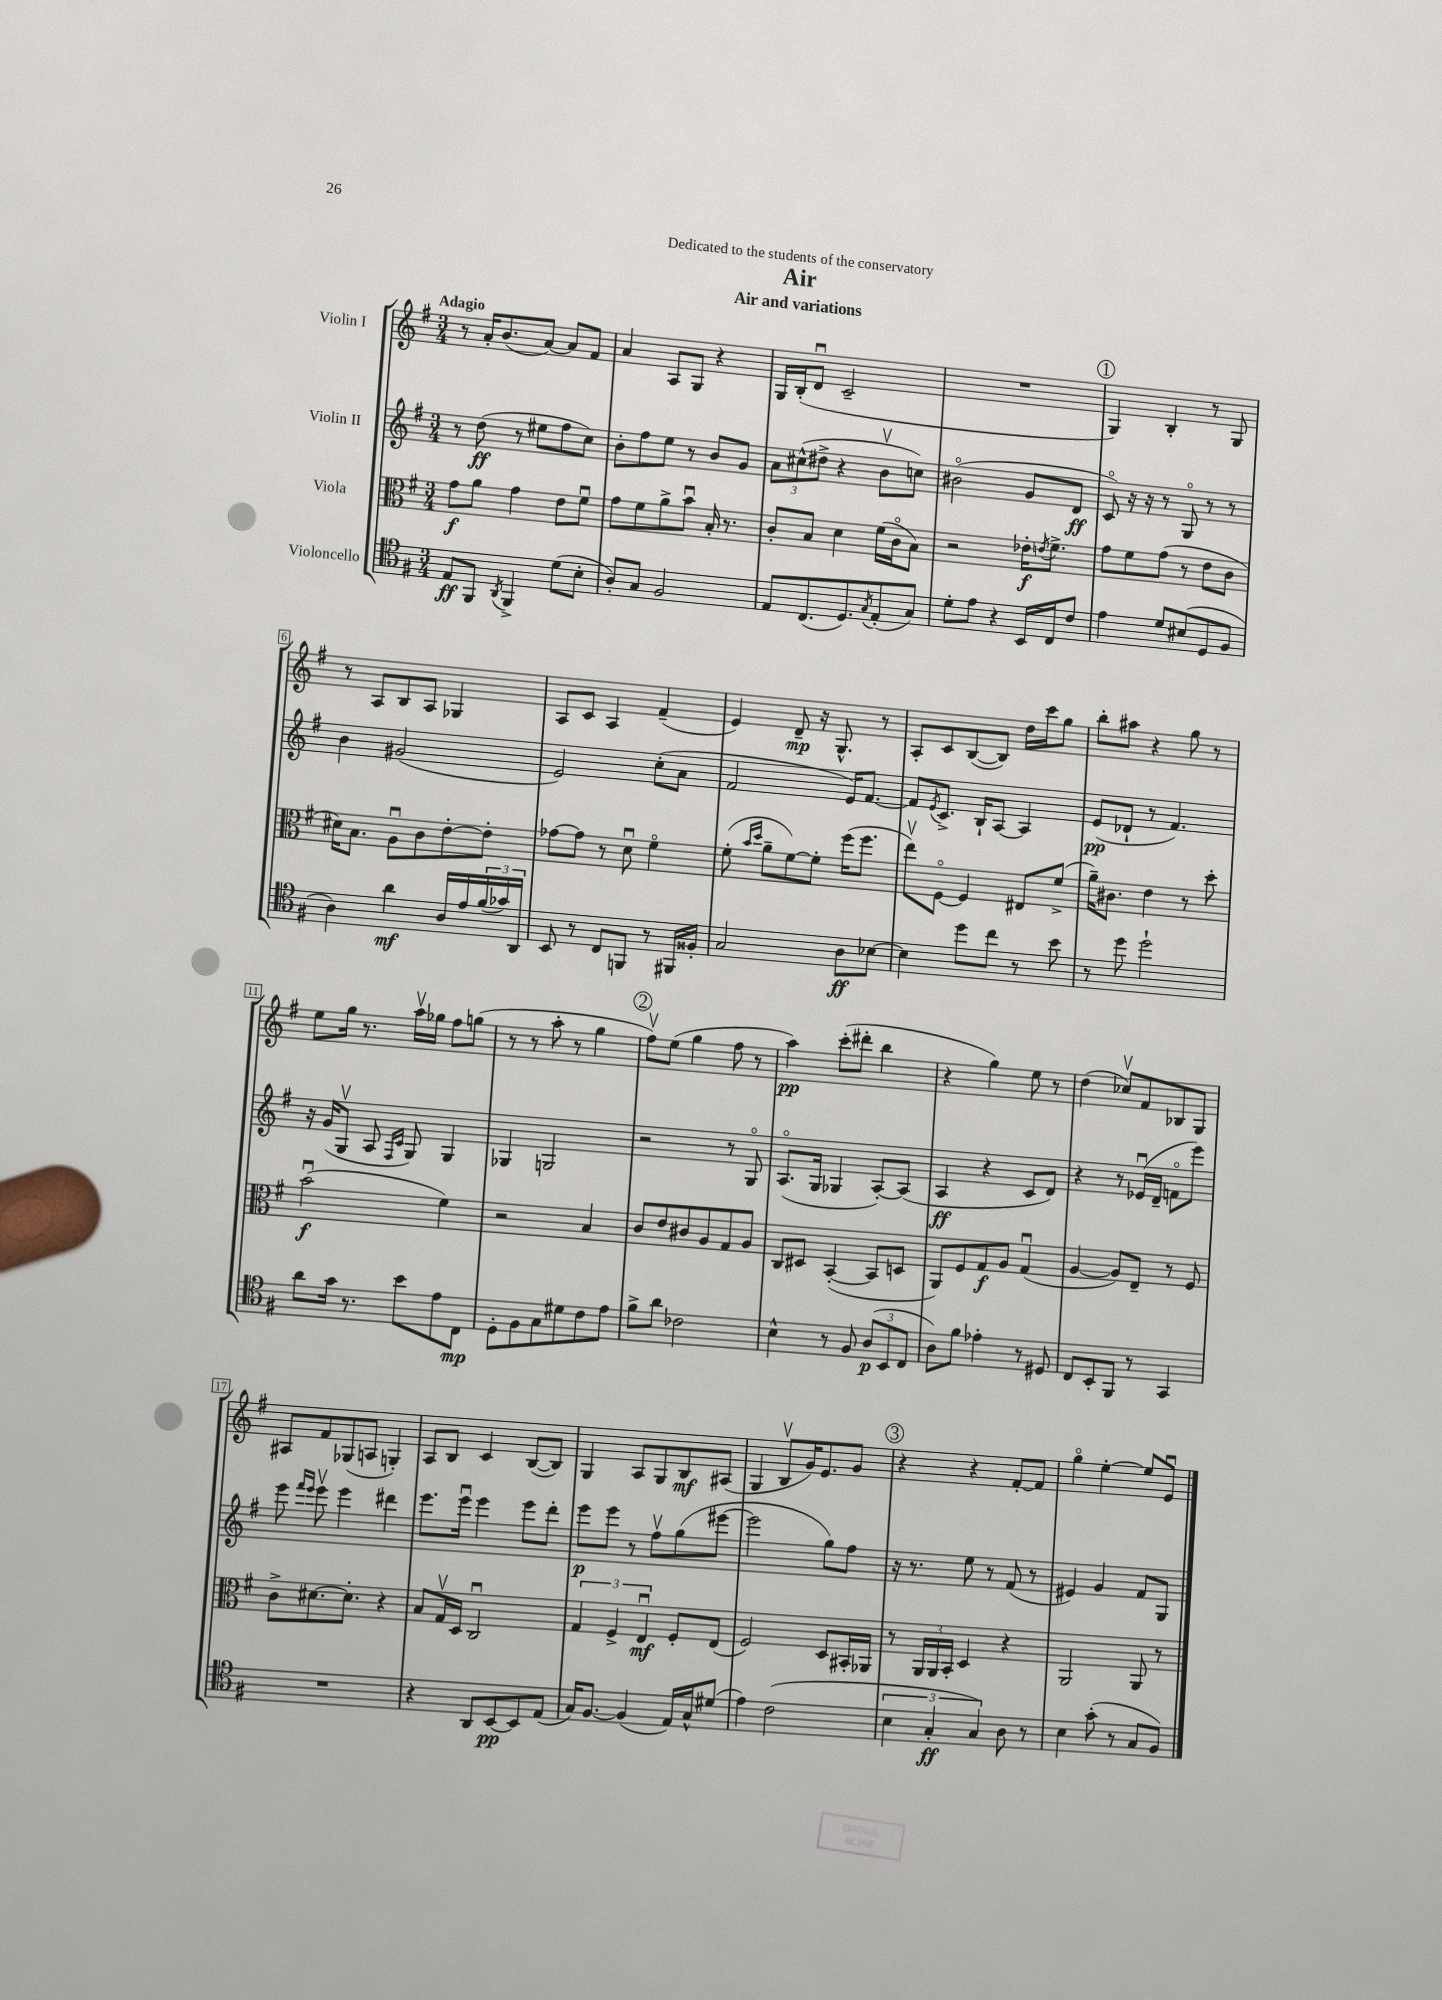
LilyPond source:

\header { title = "Air" subtitle = "Air and variations" dedication = "Dedicated to the students of the conservatory" }
<<
\new StaffGroup <<
\new Staff = "s0" \with { instrumentName = "Violin I" } {
    \clef treble \key g \major \numericTimeSignature \time 3/4 \tempo "Adagio"
    r8 a'16-. b'8.( a'8~) a'8 fis'8 |
    a'4 a8 g8 r4 |
    g16 b16-.( d'8\downbow c'2-- |
    R2. |
    \mark \markup { \circle "1" } g4) b4-. r8 g8 |
    r8 a8 b8 a8 ges4 |
    a8 c'8 a4 fis'4--( |
    e'4) d'8--\mp r16 g8.-^ r8 |
    a8-. c'8 b8~( b8) d''16 c'''16 g''8 |
    b''8-. ais''8 r4 g''8 r8 |
    e''8 g''16 r8. a''16\upbow ges''16 fis''8 g''8( |
    r8 r8 a''8-. r8 g''4 |
    \mark \markup { \circle "2" } fis''8\upbow) e''8( g''4 fis''8 r8 |
    a''4\pp) c'''8-.( dis'''8-. b''4 |
    r4 g''4) e''8 r8 |
    d''4( ces''8\upbow) fis'8 bes8 g8 |
    ais8 fis'8 ges8( a8 g4-.) |
    a8 b8 c'4 b8~( b8) |
    g4 a8 g8 b8\mf ais8( |
    g4 b8\upbow g'16) e'8. g'8 |
    \mark \markup { \circle "3" } r4 r4 fis'8~-. fis'8 |
    g''4\flageolet e''4~-. e''8 e'8\downbow \bar "|." |
}
\new Staff = "s1" \with { instrumentName = "Violin II" } {
    \clef treble \key g \major \numericTimeSignature \time 3/4
    r8 d''8\ff( r8 eis''8 fis''8 c''8) |
    b'8-. fis''8 e''8 r8 b'8 g'8 |
    \tuplet 3/2 { a'8 cis''8-^( dis''8-> } r4 b'8\upbow c''8) |
    bis'2\flageolet( g'8 d'8\ff |
    \mark \markup { \circle "1" } c'8\flageolet) r16 r16 r8 g8\flageolet r8 r8 |
    b'4 gis'2( |
    e'2) c''8-.( a'8 |
    fis'2 e'16) fis'8.~ |
    fis'8 \acciaccatura { e'8 } c'8.-> b16-! a8~ a4 |
    e'8\pp( des'8-! r8 fis'4.) |
    r16 g'16( g8\upbow a8 \grace { fis16 c'16 } g8) g4 |
    ges4 g2 |
    \mark \markup { \circle "2" } r2 r8 g8\flageolet |
    a8.\flageolet( g16 ges4 a8~-.) a8( |
    a4\ff r4 c'8 d'8) |
    r4 r8 ees'16\downbow( d'16-- f'8\flageolet e'''8) |
    e'''8 \grace { fis'''16 e'''16 } e'''8\upbow e'''4 dis'''4 |
    e'''8. e'''16\downbow e'''4 e'''8 d'''8-. |
    e'''8\p e'''8 r8 fis''8\upbow g''8( eis'''8~ |
    eis'''2 g''8) fis''8 |
    \mark \markup { \circle "3" } r16 r8. e''8 r8 fis'8( r8 |
    eis'4) g'4 fis'8 g8 \bar "|." |
}
\new Staff = "s2" \with { instrumentName = "Viola" } {
    \clef alto \key g \major \numericTimeSignature \time 3/4
    g'8\f a'8 g'4 e'8 fis'8\downbow |
    g'8 fis'8 a'8-> b'8\downbow b16-. r8. |
    c'8-. b8 d'4 fis'16( c'16\flageolet b8) |
    r2 ees'16-.\f \acciaccatura { e'8 } fis'8.-> |
    \mark \markup { \circle "1" } g'8 fis'8 g'8( r8 e'8 c'8 |
    dis'16) b8. a8\downbow c'8 e'8~-. e'8-. |
    ges'8~ ges'8 r8 d'8\downbow fis'4\flageolet |
    fis'8-.( \grace { b'16 d''16 } a'8-- fis'8~) fis'8-. fis''16( fis''8. |
    e''8\upbow) fis8~\flageolet fis4 eis8 fis'8->( |
    a'16--) cis'8. e'4 r8 d''8-. |
    b'2\downbow\f( fis'4) |
    r2 b4 |
    \mark \markup { \circle "2" } c'8 e'8 cis'8 a8 g8 a8 |
    c8 dis8 b,4~-.( b,8 d8 |
    a,8) fis8 g8\f a8 g4\downbow( |
    a4~ a8) e8-- r8 fis8 |
    c'8-> dis'8.~ dis'8.-. r4 |
    b8 g16\upbow d16 c2\downbow |
    \tuplet 3/2 { g4 fis4-> e4\downbow\mf } fis8-. e8( |
    fis2) d8 bis,16-. aes,16 |
    \mark \markup { \circle "3" } r8 \tuplet 3/2 { a,16 a,16 b,16-. } d4 r4 |
    a,2 a,8 r8 \bar "|." |
}
\new Staff = "s3" \with { instrumentName = "Violoncello" } {
    \clef tenor \key g \major \numericTimeSignature \time 3/4
    e8\ff fis,8 \acciaccatura { a,8 } fis,4-> d'8( b8-. |
    a8-.) g8 fis2 |
    e8 c8.( d8.) \acciaccatura { g8 } e8-.( g8) |
    d'8-. e'8 r4 b,16 c16 c'8 |
    \mark \markup { \circle "1" } e'4 d'8 bis8( d8 fis8 |
    a4) a'4\mf a16 e'16 \tuplet 3/2 { fis'16( ges'16) a,16 } |
    b,8 r8 c8 f,8 r8 fis,16 fisis16-. |
    g2 a8\ff bes8~ |
    bes4 d''8 c''8 r8 b'8 |
    r8 d''8 d''2-! |
    a'8 g'16 r8. b'8 e'8 c8\mp |
    d8-. fis8 g8 dis'8 c'8 e'8 |
    \mark \markup { \circle "2" } fis'8-> a'8 ces'2 |
    b4-^ r8 fis8 \tuplet 3/2 { a8\p( b,8 c8 } |
    a8) fis'8 ees'4-. r8 dis8 |
    c8 b,8-. fis,8 r8 g,4 |
    R2. |
    r4 a,8 b,8~\pp b,8 e8( |
    g16) fis8.~ fis4( e16) g16-^ dis'8( |
    e'4) c'2( |
    \mark \markup { \circle "3" } \tuplet 3/2 { b4 g4-.\ff g4) } a8 r8 |
    b4 g'8-.( r8 g8 fis8) \bar "|." |
}
>>
>>
\layout { \context { \Score \override BarNumber.stencil = #(make-stencil-boxer 0.1 0.3 ly:text-interface::print) } }
